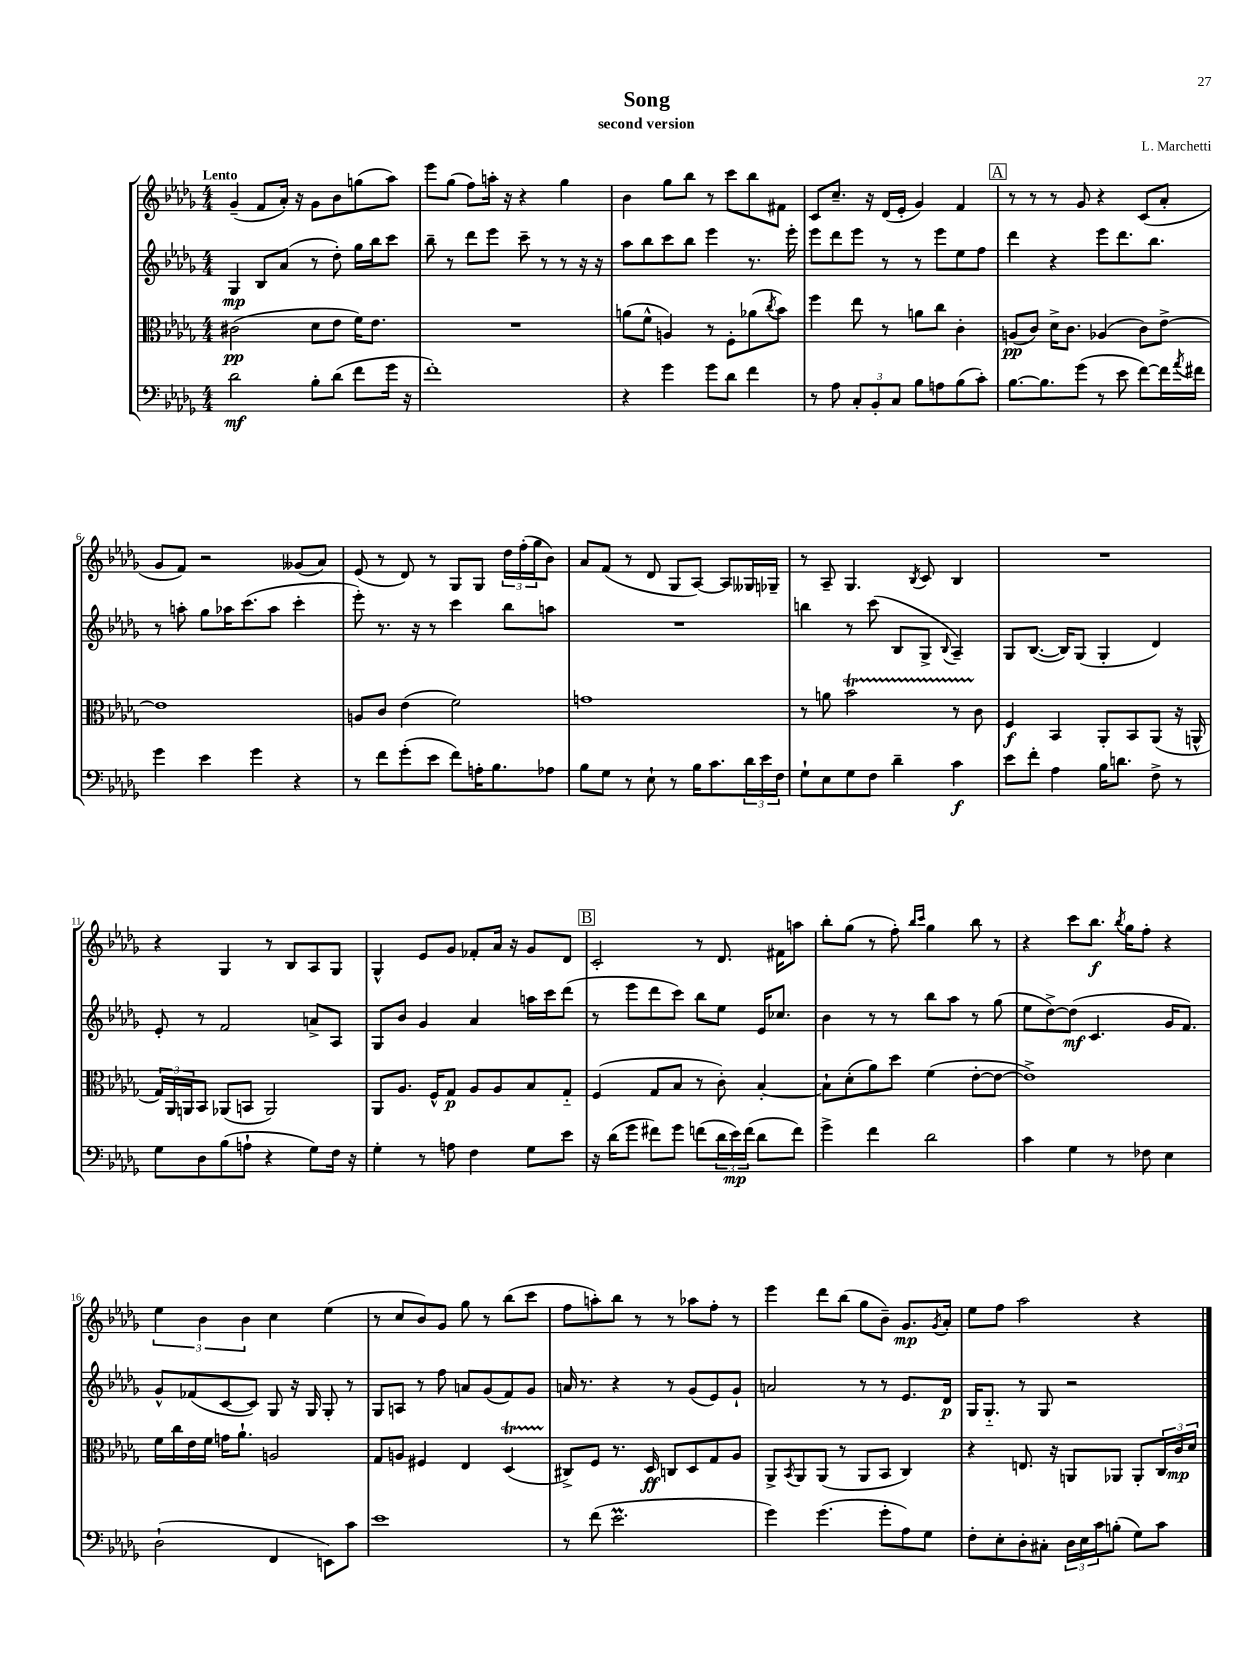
\header { title = "Song" composer = "L. Marchetti" subtitle = "second version" }
<<
\new StaffGroup <<
\new Staff = "s0" {
    \clef treble \key des \major \numericTimeSignature \time 4/4 \tempo "Lento"
    ges'4--( f'8 aes'16-.) r16 ges'8 bes'8 g''8( aes''8) |
    ees'''8 ges''8( f''8) a''16-. r16 r4 ges''4 |
    bes'4 ges''8 bes''8 r8 c'''8 bes''8 fis'8 |
    c'8 c''8.-- r16 des'16( ees'16-. ges'4) f'4 |
    \mark \markup { \box "A" } r8 r8 r8 ges'8 r4 c'8( aes'8-. |
    ges'8 f'8) r2 geses'8( aes'8) |
    ees'8( r8 des'8) r8 ges8 ges8 \tuplet 3/2 { des''16 f''16-.( ges''16 } bes'8) |
    aes'8 f'8( r8 des'8 ges8 aes8~) aes8 geses16 ges16-- |
    r8 aes8-- ges4. \acciaccatura { bes8 } c'8 bes4 |
    R1 |
    r4 ges4 r8 bes8 aes8 ges8 |
    ges4-^ ees'8 ges'8 fes'8-. aes'16 r16 ges'8 des'8 |
    \mark \markup { \box "B" } c'2-. r8 des'8. fis'16 a''8 |
    bes''8-. ges''8( r8 f''8-.) \grace { bes''16 c'''16 } ges''4 bes''8 r8 |
    r4 c'''8 bes''8.\f \acciaccatura { bes''8 } ges''16 f''8-. r4 |
    \tuplet 3/2 { ees''4 bes'4 bes'4 } c''4 ees''4( |
    r8 c''8 bes'8) ges'8 ges''8 r8 bes''8( c'''8 |
    f''8 a''8-.) bes''8 r8 r8 aes''8 f''8-. r8 |
    ees'''4 des'''8 bes''8( ges''8 bes'8--) ges'8.\mp \acciaccatura { ges'8 } aes'16-. |
    ees''8 f''8 aes''2 r4 \bar "|." |
}
\new Staff = "s1" {
    \clef treble \key des \major \numericTimeSignature \time 4/4
    ges4\mp bes8 aes'8( r8 des''8-.) ges''16 bes''16 c'''8 |
    bes''8-- r8 des'''8 ees'''8 c'''8-- r8 r8 r16 r16 |
    aes''8 bes''8 c'''8 bes''8 ees'''4 r8. ees'''16-. |
    ees'''8 des'''8 ees'''8 r8 r8 ees'''8 ees''8 f''8 |
    \mark \markup { \box "A" } des'''4 r4 ees'''8 des'''8. bes''8. |
    r8 a''8-. ges''8 aes''16 c'''8.( aes''8 c'''4-. |
    ees'''8-.) r8. r16 r8 c'''4 bes''8 a''8 |
    R1 |
    b''4 r8 c'''8( bes8 ges8-> \appoggiatura { bes8 } aes4--) |
    ges8 bes8.~( bes16) ges8( ges4-. des'4) |
    ees'8-. r8 f'2 a'8-> aes8 |
    ges8 bes'8 ges'4 aes'4 a''16 c'''16 des'''8( |
    \mark \markup { \box "B" } r8 ees'''8 des'''8 c'''8) bes''8 ees''8 ees'16 ces''8. |
    bes'4 r8 r8 bes''8 aes''8 r8 ges''8( |
    ees''8 des''8~->) des''8\mf( c'4. ges'16 f'8.) |
    ges'8-^ fes'8( c'8~ c'8) ges8 r16 ges16 ges8-. r8 |
    ges8 a8 r8 f''8 a'8 ges'8( f'8) ges'8 |
    a'16 r8. r4 r8 ges'8( ees'8) ges'8-! |
    a'2 r8 r8 ees'8. des'16\p |
    ges16 ges8.-_ r8 ges8 r2 \bar "|." |
}
\new Staff = "s2" {
    \clef alto \key des \major \numericTimeSignature \time 4/4
    cis'2\pp( des'8 ees'8 f'16) ees'8. |
    R1 |
    a'8( f'8-^ a4) r8 f8-. aes'8( \acciaccatura { c''8 } bes'8) |
    f''4 ees''8 r8 a'8 c''8 c'4-. |
    \mark \markup { \box "A" } a8\pp( c'8) des'16-> c'8. aes4( c'8) ees'8~-> |
    ees'1 |
    a8 c'8 ees'4( f'2) |
    g'1 |
    r8 a'8 bes'2\startTrillSpan r8 c'8\stopTrillSpan |
    f4\f bes,4 aes,8-. bes,8 aes,8( r16 a,16-^ |
    \tuplet 3/2 { ges16) aes,16 a,16 } bes,8 aes,8( b,8 aes,2) |
    aes,8 aes8. f16-^ ges8\p aes8 aes8 bes8 ges8-_ |
    \mark \markup { \box "B" } f4( ges8 bes8 r8 c'8-.) bes4~-. |
    bes8-! des'8-.( aes'8) des''8 f'4( ees'8~-. ees'8~ |
    ees'1->) |
    f'16 c''16 ees'16 f'16 g'16 aes'8.-! a2 |
    ges8 a8 fis4 ees4 des4\startTrillSpan( |
    cis8->\stopTrillSpan) f8 r8. des16\ff c8 des8 ges8 aes8 |
    aes,8-> \acciaccatura { bes,8 } aes,8 aes,8( r8 aes,8 bes,8 c4) |
    r4 e8. r16 a,8 aes,8 aes,8-. \tuplet 3/2 { c16 c'16\mp des'16 } \bar "|." |
}
\new Staff = "s3" {
    \clef bass \key des \major \numericTimeSignature \time 4/4
    des'2\mf bes8-. des'8( f'8 ges'16 r16 |
    f'1-.) |
    r4 ges'4 ges'8 des'8 f'4 |
    r8 aes8 \tuplet 3/2 { c8-. bes,8-. c8 } bes8 a8 bes8( c'8-.) |
    \mark \markup { \box "A" } bes8.~ bes8. ges'8( r8 ees'8 f'8~) f'16 \acciaccatura { aes'8 } fis'16 |
    ges'4 ees'4 ges'4 r4 |
    r8 f'8 ges'8-.( ees'8 f'8) a16-. bes8. aes8 |
    bes8 ges8 r8 ees8-! r8 bes16 c'8. \tuplet 3/2 { des'16 ees'16 f16 } |
    ges8-! ees8 ges8 f8 des'4-- c'4\f |
    ees'8 f'8-. aes4 bes16 d'8. f8-> r8 |
    ges8 des8 bes8( a8-! r4 ges8) f16 r16 |
    ges4-. r8 a8 f4 ges8 ees'8 |
    \mark \markup { \box "B" } r16 des'16( ges'8 fis'8) ges'8 f'8( \tuplet 3/2 { des'16 ees'16\mp) f'16( } des'8 f'8) |
    ges'4-> f'4 des'2 |
    c'4 ges4 r8 fes8 ees4 |
    des2-!( f,4 e,8) c'8 |
    ees'1 |
    r8 f'8( ees'2.\prall |
    ges'4) ges'4.( ges'8-. aes8) ges8 |
    f8-. ees8-. des8-. cis8-. \tuplet 3/2 { des16 ees16 c'16 } b8-.( ges8) c'8 \bar "|." |
}
>>
>>
